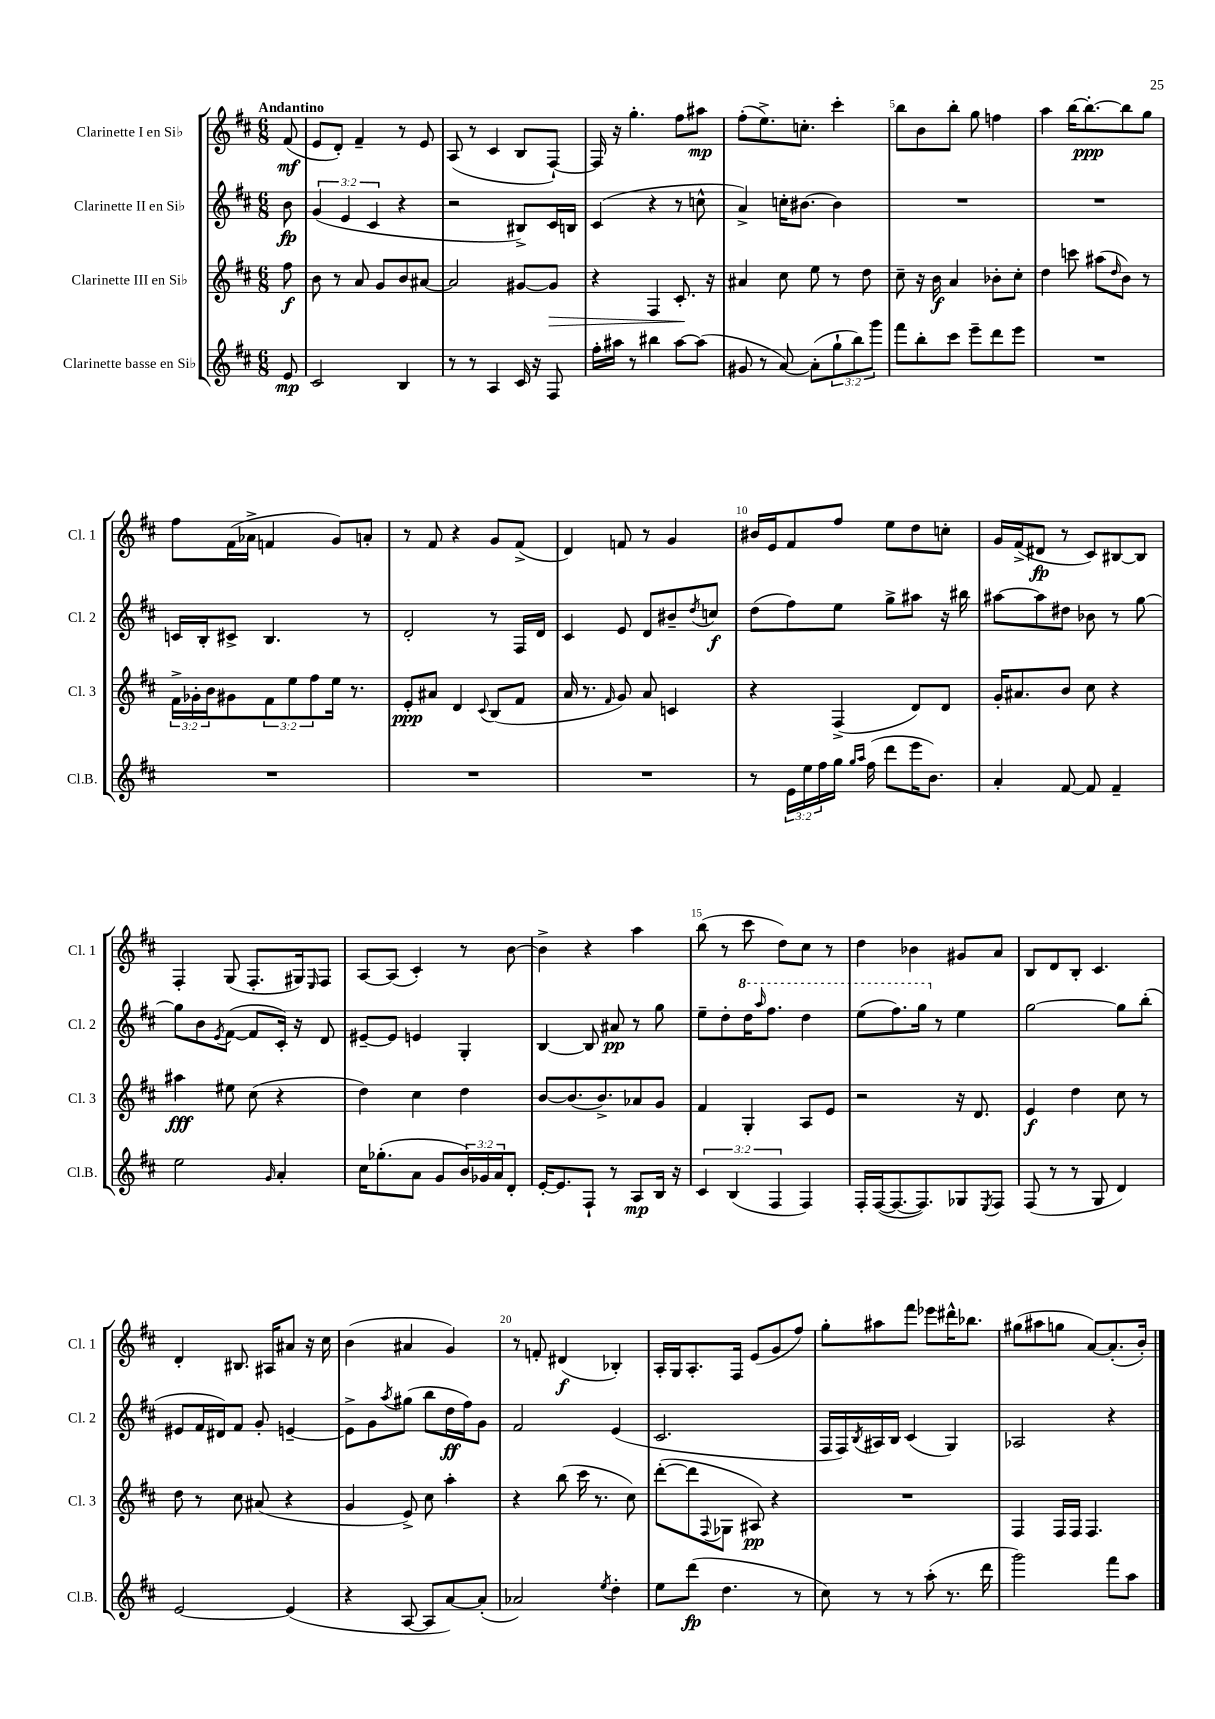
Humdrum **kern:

**kern	**kern	**kern	**kern
*staff4	*staff3	*staff2	*staff1
*clefG2	*clefG2	*clefG2	*clefG2
*k[f#c#]	*k[f#c#]	*k[f#c#]	*k[f#c#]
*M6/8	*M6/8	*M6/8	*M6/8
8e	8ff#	8b	(8f#
=	=	=	=
2c#	8b	(6g	8e
.	8r	.	8d')
.	.	6e	.
.	8a	.	4f#~
.	.	6c#	.
.	8g	.	.
4B	8b	4r	8r
.	[8a#	.	8e
=	=	=	=
8r	2a#]	2r	(8A
8r	.	.	8r
4A	.	.	4c#
16c#	[8g#	8B#^)	8B
16r	.	.	.
8F#	8g#]	16c#	[8F#`)
.	.	16B	.
=	=	=	=
16ff#'	4r	(4c#	16F#]
16aa#	.	.	16r
8r	.	.	4.gg'
4bb#	4F#	4r	.
[8aa#	8.c#'	8r	8ff#
(8aa#]	.	8cc^^	8aa#
.	16r	.	.
=	=	=	=
8g#	4a#	4a^)	(8ff#'
8r	.	.	8.ee^)
[8a)	8cc#	16cc'	.
.	.	[8.b#	8.cc'
(8a']	8ee	.	.
12gg`	8r	4b#]	4ccc#'
12bb)	.	.	.
.	8dd	.	.
12ggg	.	.	.
=	=	=	=
8fff#	8cc#~	2.r	8bb
8bb'	16r	.	8b
.	16b	.	.
8ccc#	4a	.	8bb'
8eee~	.	.	8gg
8ddd	8b-'	.	4ff
8eee	8cc#'	.	.
=	=	=	=
2.r	4dd	2.r	4aa
.	8ccc	.	[16bb
.	.	.	8.bb'_
.	(8aa#	.	.
.	16qqdd	.	.
.	8b)	.	8bb]
.	8r	.	8gg
=	=	=	=
2.r	24f#^	16c	8ff#
.	24g-'	.	.
.	.	16B'	.
.	24b	.	.
.	8g#	8c#^	(16f#
.	.	.	16a-^
.	12f#	4.B	4f
.	12ee	.	.
.	12ff#	.	.
.	16ee	.	8g)
.	8.r	.	.
.	.	8r	8a'
=	=	=	=
2.r	8e'	2d'	8r
.	8a#	.	8f#
.	4d	.	4r
.	8qqc#	.	.
.	(8B	8r	8g
.	8f#	16F#	(8f#^
.	.	16d	.
=	=	=	=
2.r	16a	4c#	4d)
.	8.r	.	.
.	16qqf#	.	.
.	8g)	8e	8f
.	8a	8d	8r
.	4c	8b#~	4g
.	.	8qdd	.
.	.	8cc	.
=	=	=	=
8r	4r	(8dd	16b#
.	.	.	16e
24e	.	8ff#)	8f#
24ee	.	.	.
24ff#	.	.	.
16gg	(4F#^	8ee	8ff#
16qqgg	.	.	.
16qqaa	.	.	.
(16ff#	.	.	.
8ddd	.	8gg^	8ee
16eee	8d)	8aa#	8dd
8.b)	.	.	.
.	8d	16r	8cc'
.	.	16bb#	.
=	=	=	=
4a'	16g'	[8aa#	16g
.	8.a#	.	(16f#^
.	.	8aa#]	8d#
[8f#	8b	8dd#	8r
8f#]	8cc#	8b-	8c#)
4f#~	4r	8r	[8B#
.	.	[8gg	8B#]
=	=	=	=
2ee	4aa#	8gg]	4F#'
.	.	8b	.
.	.	8qe	.
.	8ee#	([8f#	(8G
.	(8cc#	8f#]	8.F#'
16qqg	.	.	.
4a'	4r	16c#')	.
.	.	16r	16G#)
.	.	.	16qqE
.	.	8d	8F#
=	=	=	=
16cc#	4dd)	[8e#~	[8A
(8.gg-'	.	.	.
.	.	8e#]	(8A]
8a	4cc#	4e	4c#')
8g	.	.	.
24b)	4dd	4G'	8r
24g-	.	.	.
24a	.	.	.
8d'	.	.	[8b
=	=	=	=
[16e'	[8b	[4B	4b^]
8.e]	.	.	.
.	(8.b]	.	.
8F#`	.	8B]	4r
.	8.b^)	.	.
8r	.	8a#	.
8A	8a-	8r	4aa
16B	8g	8gg	.
16r	.	.	.
=	=	=	=
6c#	4f#	8ee~	(8bb
.	.	8dd'	8r
(6B	.	.	.
.	4G'	16ddd	8ccc#
.	.	16qqaaa	.
.	.	8.fff#	.
6F#	.	.	.
.	.	.	8dd)
4F#)	8A	4ddd	8cc#
.	8e	.	8r
=	=	=	=
16F#'	2r	(8eee	4dd
([16F#	.	.	.
8.F#_	.	8.fff#)	.
.	.	.	4b-
8.F#])	.	16ggg	.
.	.	8r	.
8G-	16r	4ee	8g#
.	8.d	.	.
8qE	.	.	.
8F#	.	.	8a
=	=	=	=
(8F#	4e	[2gg	8B
8r	.	.	8d
8r	4dd	.	8B'
8G	.	.	4.c#
4d)	8cc#	8gg]	.
.	8r	(8bb'	.
=	=	=	=
[2e	8dd	8e#	4d'
.	8r	16f#	.
.	.	16d#)	.
.	8cc#	8f#	8.B#
.	(8a#	8g'	.
.	.	.	16A#
(4e]	4r	[4e~	8a#
.	.	.	16r
.	.	.	16cc#
=	=	=	=
4r	4g	8e^]	(4b
.	.	8g	.
.	.	8qaa	.
[8A	8e^)	(8gg#	4a#
8A]	8cc#	8bb	.
[8a)	4aa'	16dd	4g)
.	.	16ff#)	.
(8a']	.	8g	.
=	=	=	=
2a-)	4r	2f#	8r
.	.	.	8f'
.	(8bb	.	(4d#
.	16ccc#	.	.
.	8.r	.	.
8qee	.	.	.
4dd'	.	(4e	4B-')
.	8cc#)	.	.
=	=	=	=
8ee	([8ddd'	2.c#	16A'
.	.	.	16G
(8ddd	8ddd]	.	8.A'
.	8qqF#	.	.
4.dd	8G-	.	.
.	.	.	16F#
.	8A#)	.	(8e
.	4r	.	8g
8r	.	.	8ff#)
=	=	=	=
8cc#)	2.r	16F#	8gg'
.	.	16F#)	.
.	.	8qB	.
8r	.	16A#	8aa#
.	.	16B	.
8r	.	(4c#	8fff#
(8aa'	.	.	8eee-
8.r	.	4G)	16ddd#^^
.	.	.	8.bb-
16ddd	.	.	.
=	=	=	=
2ggg)	4F#	2A-	(8gg#
.	.	.	8aa#
.	16F#	.	8gg
.	16F#	.	.
.	4.F#	.	[8a)
8fff#	.	4r	(8.a']
8aa	.	.	.
.	.	.	16b')
==	==	==	==
*-	*-	*-	*-
